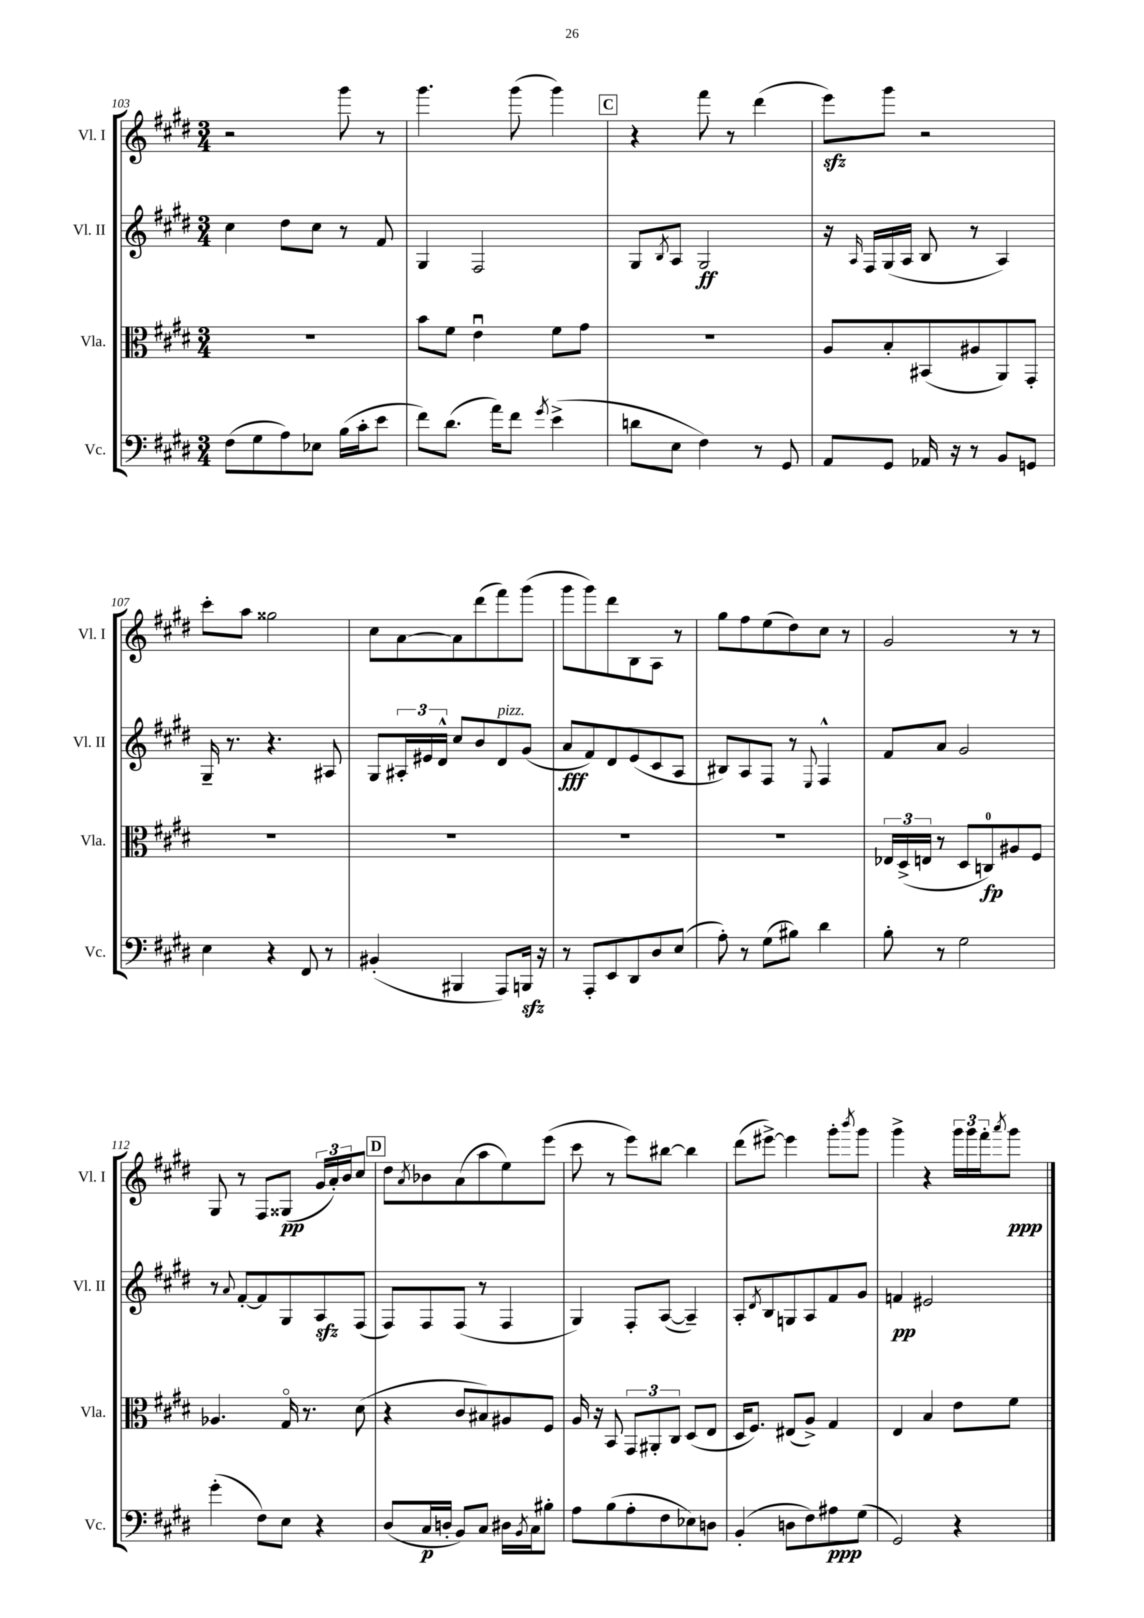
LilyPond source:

<<
\new StaffGroup <<
\new Staff = "s0" \with { instrumentName = "Vl. I" shortInstrumentName = "Vl. I" } {
    \clef treble \key e \major \numericTimeSignature \time 3/4
    r2 gis'''8 r8 |
    gis'''4. gis'''8( gis'''4) |
    \mark \markup { \box "C" } r4 fis'''8 r8 dis'''4( |
    e'''8\sfz) gis'''8 r2 |
    cis'''8-. a''8 gisis''2 |
    cis''8 a'8~ a'8 dis'''8( fis'''8) gis'''8( |
    gis'''8 gis'''8) dis'''8 b8 a8 r8 |
    gis''8 fis''8 e''8( dis''8) cis''8 r8 |
    gis'2 r8 r8 |
    gis8 r8 fis8 gisis8\pp( \tuplet 3/2 { gis'16 a'16-.) b'16 } cis''8 |
    \mark \markup { \box "D" } dis''8 \acciaccatura { a'8 } bes'8 a'8( a''8 e''8) e'''8( |
    cis'''8 r8 e'''8) bis''8~ bis''4 |
    dis'''8( eis'''8~->) eis'''4 gis'''8-. \acciaccatura { b'''8 } gis'''8 |
    gis'''4-> r4 \tuplet 3/2 { gis'''16 gis'''16 fis'''16-. } \acciaccatura { a'''8 } gis'''8\ppp \bar "|." |
}
\new Staff = "s1" \with { instrumentName = "Vl. II" shortInstrumentName = "Vl. II" } {
    \clef treble \key e \major \numericTimeSignature \time 3/4
    cis''4 dis''8 cis''8 r8 fis'8 |
    gis4 fis2 |
    \mark \markup { \box "C" } gis8 \acciaccatura { b8 } a8 gis2\ff |
    r16 \grace { a16 } fis16 gis16( a16 b8 r8 a4) |
    gis16-- r8. r4. ais8 |
    gis8 \tuplet 3/2 { ais16-. eis'16 dis'16-^ } cis''8 b'8 dis'8^\markup { \italic "pizz." } gis'8( |
    a'8\fff fis'8) dis'8 e'8( cis'8 a8 |
    bis8) a8 fis8 r8 \appoggiatura { e8 } fis4-^ |
    fis'8 a'8 gis'2 |
    r8 \appoggiatura { a'8 } fis'8~-. fis'8 gis8 a8\sfz fis8( |
    \mark \markup { \box "D" } fis8) fis8 fis8( r8 fis4 |
    gis4) fis8-. a8~( a4--) |
    a8-. \acciaccatura { dis'8 } b8 g8 a8 fis'8 gis'8 |
    f'4\pp eis'2 \bar "|." |
}
\new Staff = "s2" \with { instrumentName = "Vla." shortInstrumentName = "Vla." } {
    \clef alto \key e \major \numericTimeSignature \time 3/4
    R2. |
    b'8 fis'8 e'4\downbow fis'8 gis'8 |
    \mark \markup { \box "C" } R2. |
    a8 b8-. bis,8( ais8 a,8) gis,8-. |
    R2. |
    R2. |
    R2. |
    R2. |
    \tuplet 3/2 { ees16 dis16->( e16 } r8 dis8 c8-0\fp) ais8 fis8 |
    aes4. gis16\flageolet r8. dis'8( |
    \mark \markup { \box "D" } r4 cis'8 bis8) ais8 fis8 |
    a16 r16 b,8 \tuplet 3/2 { gis,8 ais,8-. cis8 } dis8( e8 |
    dis16 fis8.) eis8( a8->) gis4 |
    e4 b4 e'8 fis'8 \bar "|." |
}
\new Staff = "s3" \with { instrumentName = "Vc." shortInstrumentName = "Vc." } {
    \clef bass \key e \major \numericTimeSignature \time 3/4
    fis8( gis8 a8) ees8 b16( cis'16-. e'8 |
    fis'8) dis'8.( a'16) fis'8 \acciaccatura { gis'8 } e'4->( |
    \mark \markup { \box "C" } d'8 e8 fis4) r8 gis,8 |
    a,8 gis,8 aes,16 r16 r8 b,8 g,8 |
    e4 r4 fis,8 r8 |
    bis,4-.( bis,,4 a,,8) b,,16\sfz r16 |
    r8 a,,8-. e,8 dis,8 dis8 e8( |
    a8-.) r8 gis8( bis8) dis'4 |
    b8-. r8 gis2 |
    gis'4-.( fis8) e8 r4 |
    \mark \markup { \box "D" } dis8( cis16\p d16-. b,8) cis8 dis16 \acciaccatura { b,8 } cis16 bis8-. |
    a8 b8( a8-. fis8 ees8) d8 |
    b,4-.( d8 fis8) ais8\ppp gis8( |
    gis,2) r4 \bar "|." |
}
>>
>>
\layout { \context { \Score currentBarNumber = #103 } }
